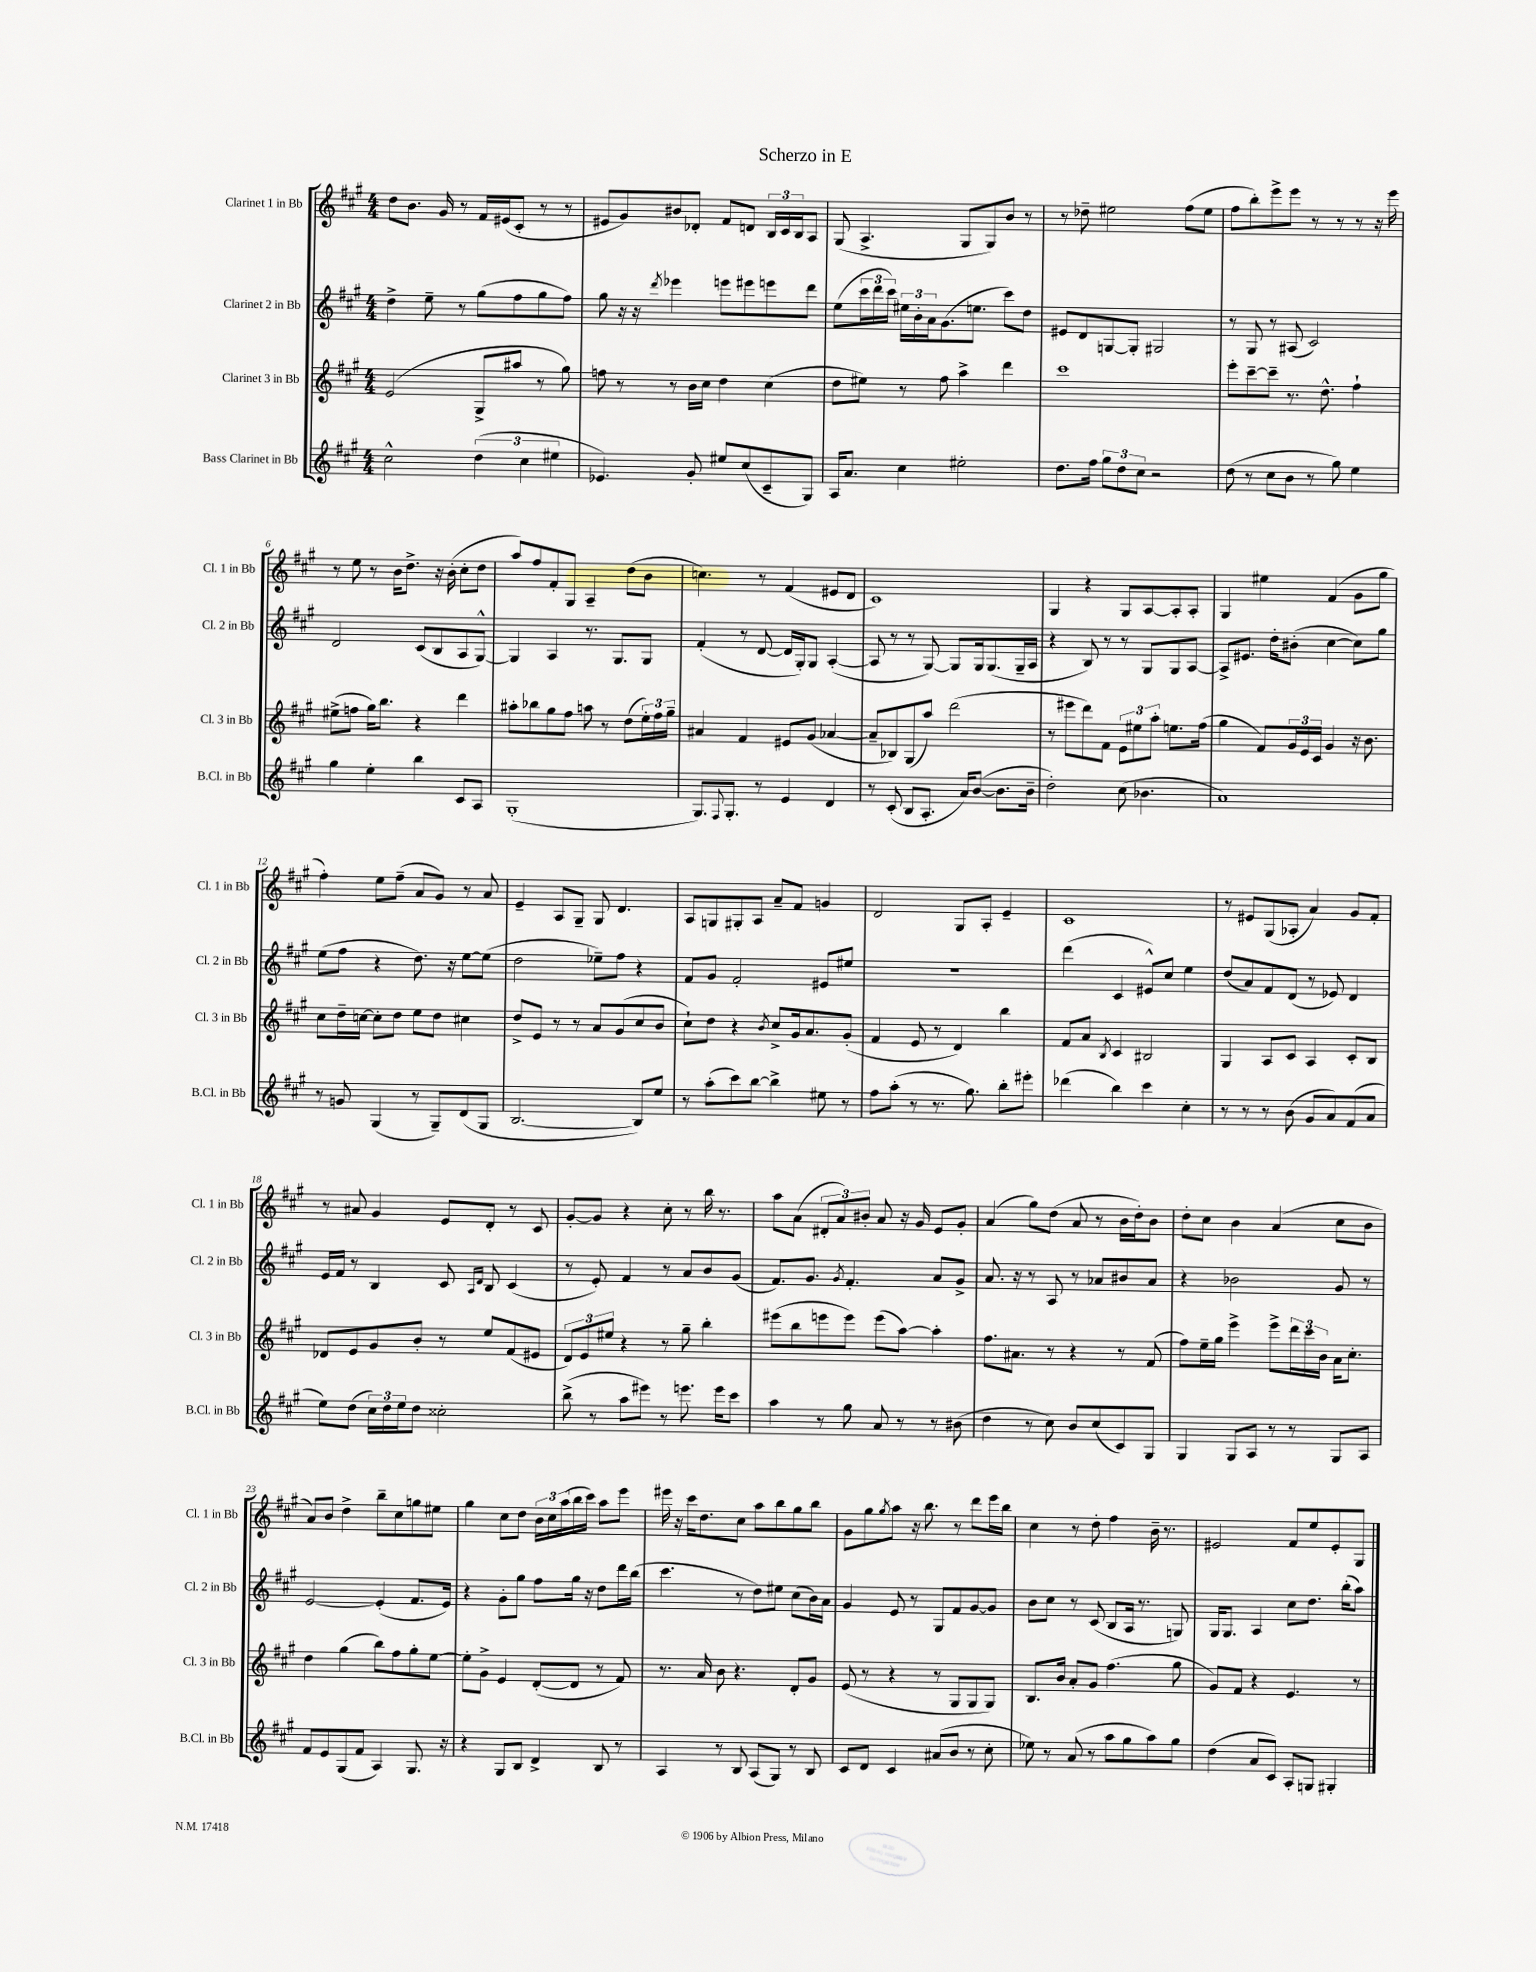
\header { title = "Scherzo in E" }
<<
\new StaffGroup <<
\new Staff = "s0" \with { instrumentName = "Clarinet 1 in Bb" shortInstrumentName = "Cl. 1 in Bb" } {
    \clef treble \key a \major \numericTimeSignature \time 4/4
    d''8 b'8. gis'16 r8 fis'16 eis'16( cis'8-. r8 r8 |
    eis'8 gis'8) bis'8 des'8-. fis'8 d'8 \tuplet 3/2 { b16 cis'16 b16 } a8 |
    gis8( a4.-> gis8 gis8) b'8 r8 |
    r8 des''8-- eis''2 fis''8( eis''8 |
    fis''8 b''8-.) e'''8-> e'''8 r8 r8 r8 r16 e'''16 |
    r8 e''8 r8 b'16 d''8.-> r16 b'16-.( cis''8-. d''8 |
    a''8) fis''8 fis'8-. gis8 a4-- d''8( b'8 |
    c''4.) r8 fis'4( eis'8 d'8 |
    cis'1) |
    gis4 r4 gis8 a8~ a8-. a8-. |
    gis4 eis''4 fis'4( gis'8 gis''8 |
    fis''4-.) e''8 fis''8--( a'8 gis'8) r8 a'8 |
    e'4-- a8 gis8-- gis8 d'4. |
    a8 g8 gis8-. a8 a'8-- fis'8 g'4 |
    d'2 gis8 a8-. e'4-- |
    cis'1 |
    r8 eis'8 gis8( aes8-. a'4) gis'8 fis'8-. |
    r8 ais'8 gis'4 e'8 d'8-. r8 cis'8 |
    gis'8~-. gis'8 r4 cis''8-. r8 b''16 r8. |
    a''8 a'8( \tuplet 3/2 { dis'8-. a'8) bis'8-. } a'8 r16 gis'16 e'8 gis'8-. |
    a'4( gis''8) d''8( a'8 r8 b'16 d''16-.) b'8 |
    d''8-. cis''8 b'4 a'4( cis''8 b'8 |
    a'8) b'8 d''4-> b''8-- cis''8 g''8 eis''8 |
    gis''4 cis''8 d''8 \tuplet 3/2 { b'16 cis''16 a''16( } b''16 cis'''16) a''8 e'''8 |
    eis'''16 r16 cis'''16 d''8. cis''8 a''8 b''8 gis''8 b''8 |
    gis'8 gis''8 \acciaccatura { gis''8 } a''8 r16 b''8. r8 d'''8 e'''16 b''16 |
    cis''4 r8 d''8-. fis''4 b'16-- r8. |
    eis'2 fis'8 e''8 eis'8-. gis8 \bar "|." |
}
\new Staff = "s1" \with { instrumentName = "Clarinet 2 in Bb" shortInstrumentName = "Cl. 2 in Bb" } {
    \clef treble \key a \major \numericTimeSignature \time 4/4
    d''4-> e''8-- r8 gis''8( fis''8 gis''8 fis''8) |
    gis''8 r16 r16 \acciaccatura { d'''8 } ees'''4 e'''8 eis'''8 e'''8 d'''8 |
    e''8( \tuplet 3/2 { cis'''16 d'''16 cis'''16) } \tuplet 3/2 { eis''16 b'16-. a'16 } gis'8.( e''8. cis'''8) d''8 |
    eis'8 d'8 g8~ g8-. gis2 |
    r8 gis8 r8 ais8( cis'2) |
    d'2 cis'8( b8 a8 gis8~-^) |
    gis4 a4 r8. gis8. gis8 |
    fis'4-.( r8 d'8~ d'16 gis16-.) gis8 a4~-.( |
    a8 r8 r8 gis8~) gis8 gis16 gis8.( gis16-- a16 |
    r4 b8) r8 r8 gis8 gis8 a8~ |
    a8-> eis'8. d''16-. bis'8-.( cis''4~ cis''8) gis''8 |
    e''8( fis''8 r4 d''8.) r16 e''8~ e''8( |
    d''2 ees''8--) fis''8 r4 |
    fis'8 gis'8 fis'2-. eis'8 eis''8 |
    R1 |
    d'''4( cis'4 eis'8-^) cis''8 e''4 |
    d''8( a'8) fis'8 d'8( r8 ees'8) d'4 |
    e'16 fis'16 r8 b4 cis'8 \grace { a16 d'16 } b8 cis'4( |
    r8 e'8-.) fis'4 r8 a'8 b'8 gis'8( |
    fis'8.) gis'8. \acciaccatura { gis'8 } fis'4.-. a'8 gis'8-> |
    a'8. r16 r8 a8 r8 aes'8 bis'8 aes'8 |
    r4 bes'2 gis'8 r8 |
    e'2~ e'4-.( fis'8. e'16) |
    r4 gis'8-. gis''8 fis''8 gis''16 r16 d''8 d'''16 b''16( |
    cis'''4. r8 d''8) eis''8 cis''8( b'16) a'16 |
    gis'4 e'8 r8 gis8 fis'8 gis'8~ gis'8 |
    b'8 cis''8 r8 cis'8( b8 a16 r8. g8) |
    gis16 gis8. a4 cis''8 d''8. b''16-.( a''8) \bar "|." |
}
\new Staff = "s2" \with { instrumentName = "Clarinet 3 in Bb" shortInstrumentName = "Cl. 3 in Bb" } {
    \clef treble \key a \major \numericTimeSignature \time 4/4
    e'2( gis8-> ais''8 r8 gis''8) |
    f''8 r8 r8 b'16 cis''16 d''4 cis''4( |
    d''8 eis''8) r8 fis''8 a''4-> d'''4 |
    cis'''1 |
    e'''8-. cis'''8~-- cis'''8-- r8. d''8.-^ fis''4-! |
    eis''8->( f''8 gis''16) b''8. r4 d'''4 |
    ais''8-. bes''8 gis''8 fis''8 a''8 r8 d''8( \tuplet 3/2 { e''16-.) fis''16 gis''16-- } |
    ais'4 fis'4 eis'8 gis'8( aes'4~ |
    aes'8-- bes8) gis8( a''8) d'''2( |
    r8 eis'''8 d'''8) fis'8 \tuplet 3/2 { e'8 eis''8 a''8-. } e''8. fis''16( |
    gis''4 fis'8) \tuplet 3/2 { gis'16 e'16 cis'16 } gis'4 r16 b'8. |
    cis''8 d''16-- c''16~ c''8-. d''8 e''8 d''8 cis''4 |
    d''8-> e'8 r8 r8 a'8 gis'8( cis''8 b'8 |
    cis''8-!) d''8 r4 \acciaccatura { b'8 } cis''8-> gis'16 a'8. gis'8-.( |
    fis'4 e'8 r8 d'4) b''4 |
    fis'8 a'8 \acciaccatura { b8 } cis'4 bis2 |
    gis4 a8 cis'8 a4 cis'8-. b8 |
    des'8 e'8 gis'8 b'8-. r8 e''8 fis'8( eis'8 |
    \tuplet 3/2 { d'8) e'8 eis''8 } r4 r8 gis''8-- b''4-. |
    eis'''8( b''8 e'''8 e'''8) e'''8( a''8~) a''4-. |
    fis''8. ais'8. r8 r4 r8 fis'8( |
    fis''8) e''16-- gis''16 e'''4-> e'''8-> \tuplet 3/2 { d'''16 cis'''16 b'16 } a'16 cis''8.-. |
    d''4 gis''4( b''8) fis''8 gis''8-. e''8~ |
    e''8-. gis'8-> e'4 d'8~-.( d'8 r8 fis'8) |
    r8. a'16 b'8 r4. d'8-. gis'8 |
    e'8( r8 r4 r8 gis8 gis8 gis8) |
    b8. b'16 a'8-. gis'8 fis''4.( gis''8 |
    gis'8) fis'8 r4 e'4. r8 \bar "|." |
}
\new Staff = "s3" \with { instrumentName = "Bass Clarinet in Bb" shortInstrumentName = "B.Cl. in Bb" } {
    \clef treble \key a \major \numericTimeSignature \time 4/4
    cis''2-^ \tuplet 3/2 { d''4( cis''4 eis''4 } |
    ees'4.) gis'8-. eis''8 cis''8( cis'8-- gis8) |
    a16 a'8. cis''4 eis''2-. |
    d''8. fis''16 \tuplet 3/2 { gis''8 d''8 cis''8 } r2 |
    d''8( r8 cis''8 b'8 r8 gis''8) e''4 |
    gis''4 e''4-. b''4 cis'8 a8 |
    gis1-.( |
    gis8.) \appoggiatura { fis8 } gis8.-. r8 e'4 d'4 |
    r8 cis'8-.( b8 a8.-. a'16) b'8~( b'8. b'16-- |
    d''2-.) cis''8( bes'4. |
    a'1) |
    r8 g'8 gis4( r8 gis8--) d'8( gis8 |
    b2.~ b8) e''8 |
    r8 a''8-.( cis'''8) b''8~ b''4-> eis''8 r8 |
    fis''8 a''8-.( r8 r8. gis''8.) b''8-. eis'''8-. |
    des'''4( b''4) cis'''4 cis''4-. |
    r8 r8 r8 b'8( gis'8 a'8) fis'8( a'8 |
    e''8) d''8( \tuplet 3/2 { cis''16) d''16 e''16 } d''8 cisis''2-. |
    b''8->( r8 a''8 eis'''8) r8 e'''8. e'''16 cis'''8 |
    a''4 r8 gis''8 a'8 r8 r8 bis'8( |
    d''4 r8 cis''8) b'8 cis''8( cis'8) gis8 |
    gis4 gis8 a8 r8 r8 gis8 a8 |
    fis'8 e'8 gis8( fis'8 a4) gis8. r16 |
    r4 gis8 b8 d'4-> b8 r8 |
    a4 r8 b8 a8( gis8) r8 b8 |
    cis'8 d'8 cis'4 ais'8( b'8 r8 cis''8-. |
    ees''8) r8 a'8( r8 a''8 gis''8 a''8) gis''8 |
    d''4( a'8 cis'8) a8-. g8 gis4-. \bar "|." |
}
>>
>>
